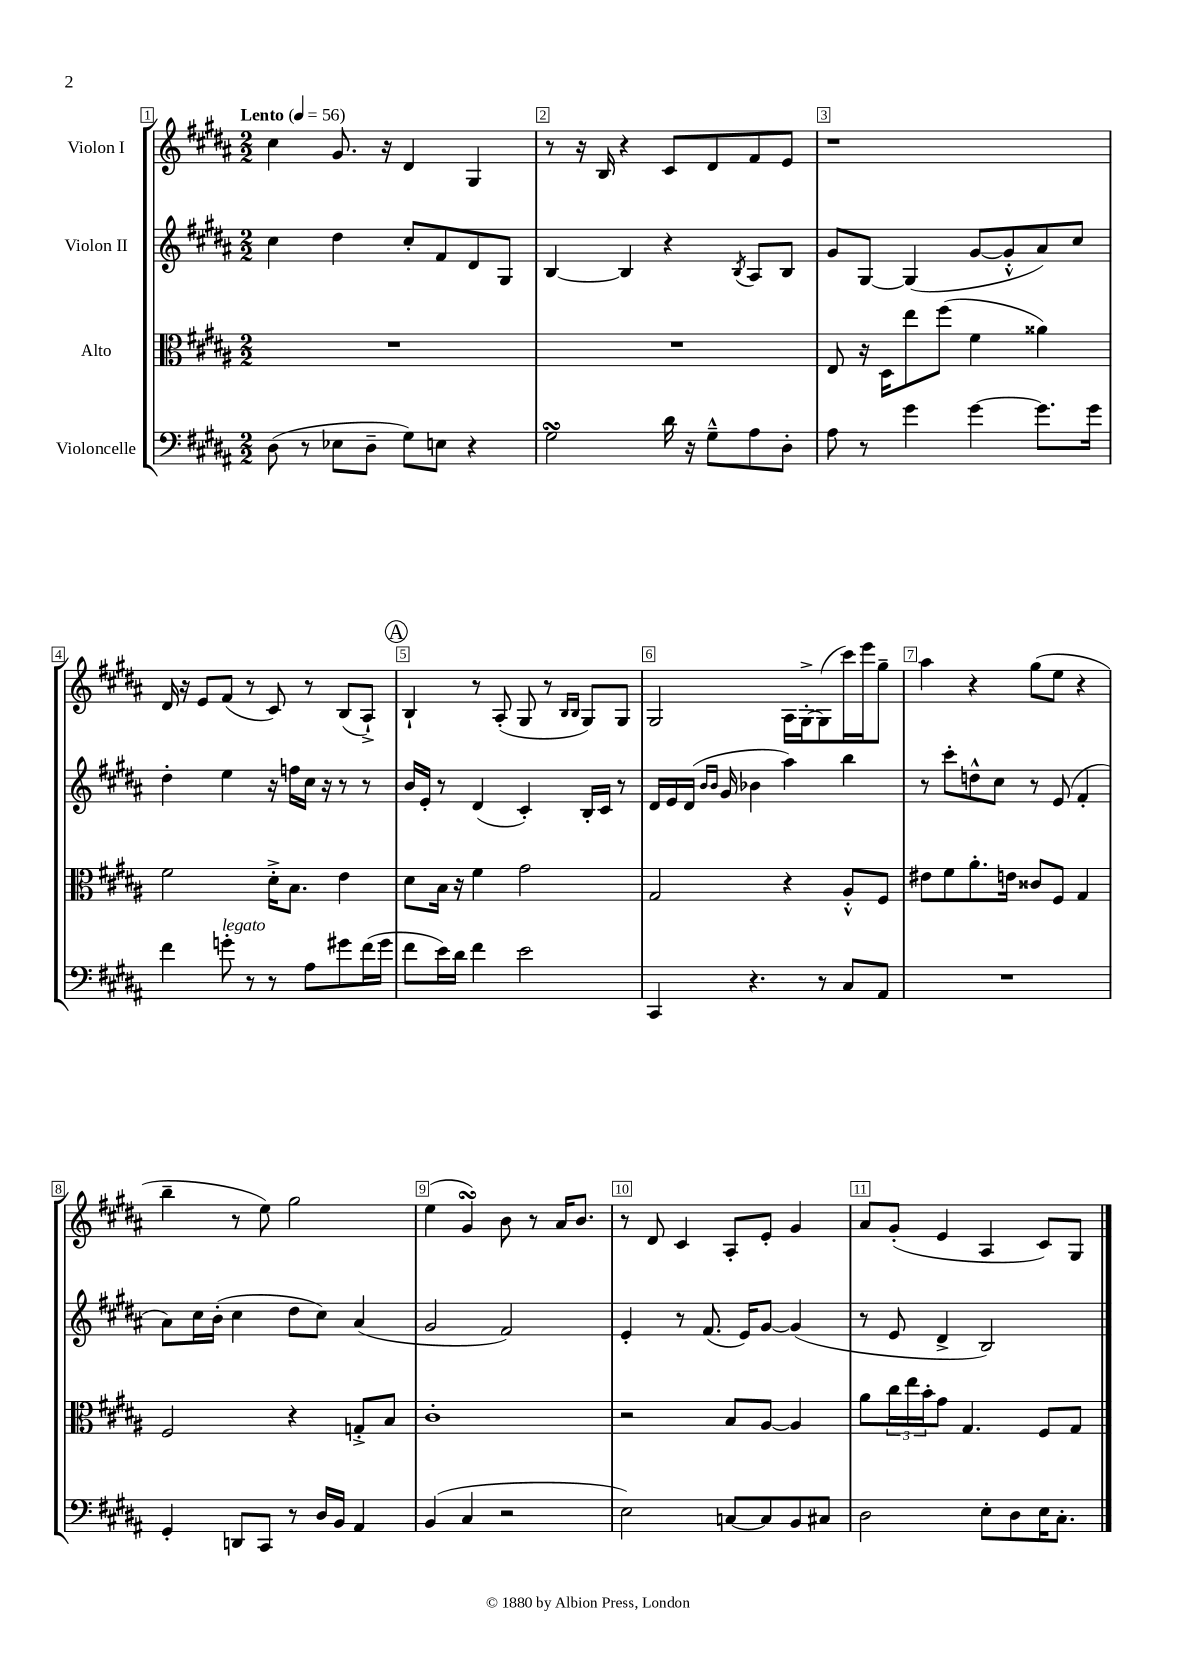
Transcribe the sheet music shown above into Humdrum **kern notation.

**kern	**kern	**kern	**kern
*staff4	*staff3	*staff2	*staff1
*clefF4	*clefC3	*clefG2	*clefG2
*k[f#c#g#d#a#]	*k[f#c#g#d#a#]	*k[f#c#g#d#a#]	*k[f#c#g#d#a#]
*M2/2	*M2/2	*M2/2	*M2/2
*MM56	*MM56	*MM56	*MM56
(8D#\	1r	4cc#\	4cc#\
8r	.	.	.
8E-\L	.	4dd#\	8.g#/
8D#~\J	.	.	.
.	.	.	16r
8G#\L)	.	8cc#'/L	4d#/
8E\J	.	8f#/	.
4r	.	8d#/	4G#/
.	.	8G#/J	.
=	=	=	=
2G#\	1r	[4B/	8r
.	.	.	16r
.	.	.	16B/
.	.	4B/]	4r
16d#\	.	4r	8c#/L
16r	.	.	.
8G#~^^\L	.	.	8d#/
.	.	8qB/	.
8A#\	.	8A#/L	8f#/
8D#'\J	.	8B/J	8e/J
=	=	=	=
8A#\	8E/	8g#/L	1r
8r	16r	[8G#/J	.
.	16D#\LK	.	.
4g#\	8ee\	(4G#/]	.
.	(8ff#\J	.	.
[4g#\	4f#\	[8g#/L	.
.	.	8g#'^^/]	.
8.g#\]L	4a##\)	8a#/)	.
.	.	8cc#/J	.
16g#\Jk	.	.	.
=	=	=	=
4f#\	2f#\	4dd#'\	16d#/
.	.	.	16r
.	.	.	8e/L
8g'\	.	4ee\	(8f#/J
8r	.	.	8r
8r	16d#'^\LK	16r	8c#/)
.	8.B\J	16ff\LL	.
8A#\L	.	16cc#\JJ	8r
.	.	16r	.
8g#\	4e\	8r	(8B/L
(16f#\L	.	8r	8A#`^/J)
16g#\JJ	.	.	.
=	=	=	=
8f#\L	8d#\L	16b/LL	4B`/
.	.	16e'/JJ	.
16e\L)	16B\Jk	8r	.
16d#\JJ	16r	.	.
4f#\	4f#\	(4d#/	8r
.	.	.	(8A#'/
2e\	2g#\	4c#'/)	8G#/
.	.	.	8r
.	.	.	16qqB/LL
.	.	.	16qqB/JJ
.	.	16B'/LL	8G#/L)
.	.	16c#/JJ	.
.	.	8r	8G#/J
=	=	=	=
4CC#/	2G#/	16d#/LL	2G#/
.	.	16e/	.
.	.	(16d#/JJ	.
.	.	16qqb/LL	.
.	.	16qqb/JJ	.
.	.	16g#/	.
4.r	.	4b-\	.
.	4r	4aa#\)	16A#\LL
.	.	.	[16G#'^\J
8r	.	.	(8G#\]
8C#/L	8A#'^^/L	4bb\	16ccc#\L)
.	.	.	16eee\J
8AA#/J	8F#/J	.	8gg#~\J
=	=	=	=
1r	8e#\L	8r	4aa#\
.	8f#\	8ccc#'\L	.
.	8.a#'\	8dd^^\	4r
.	.	8cc#\J	.
.	16e\Jk	.	.
.	8c##/L	8r	(8gg#\L
.	8F#/J	(8e/	8ee\J
.	4G#/	4f#'/	4r
=	=	=	=
4GG#'/	2F#/	8a#\L)	4bb~\
.	.	16cc#\L	.
.	.	(16b'\JJ	.
8DD/L	.	4cc#\	8r
8CC#/J	.	.	8ee\)
8r	4r	8dd#\L	2gg#\
16D#/LL	.	8cc#\J)	.
16BB/JJ	.	.	.
4AA#/	8G'^/L	(4a#/	.
.	8B/J	.	.
=	=	=	=
(4BB/	1c#'	2g#/	(4ee\
4C#/	.	.	4g#/)
2r	.	2f#/)	8b\
.	.	.	8r
.	.	.	16a#/LK
.	.	.	8.b/J
=	=	=	=
2E\)	2r	4e'/	8r
.	.	.	8d#/
.	.	8r	4c#/
.	.	(8.f#/	.
[8C/L	8B/L	.	8A#'/L
.	.	16e/LK)	.
8C/]	[8A#/J	[8g#/J	8e'/J
8BB/	4A#/]	(4g#/]	4g#/
8C#/J	.	.	.
=	=	=	=
2D#\	8a#\L	8r	8a#/L
.	24cc#\L	8e/	(8g#'/J
.	24ee\	.	.
.	24b'\J	.	.
.	8g#\J	4d#^/	4e/
.	4.G#/	.	.
8E'\L	.	2B/)	4A#/
8D#\	.	.	.
16E\K	8F#/L	.	8c#/L)
8.C#'\J	.	.	.
.	8G#/J	.	8G#/J
==	==	==	==
*-	*-	*-	*-
